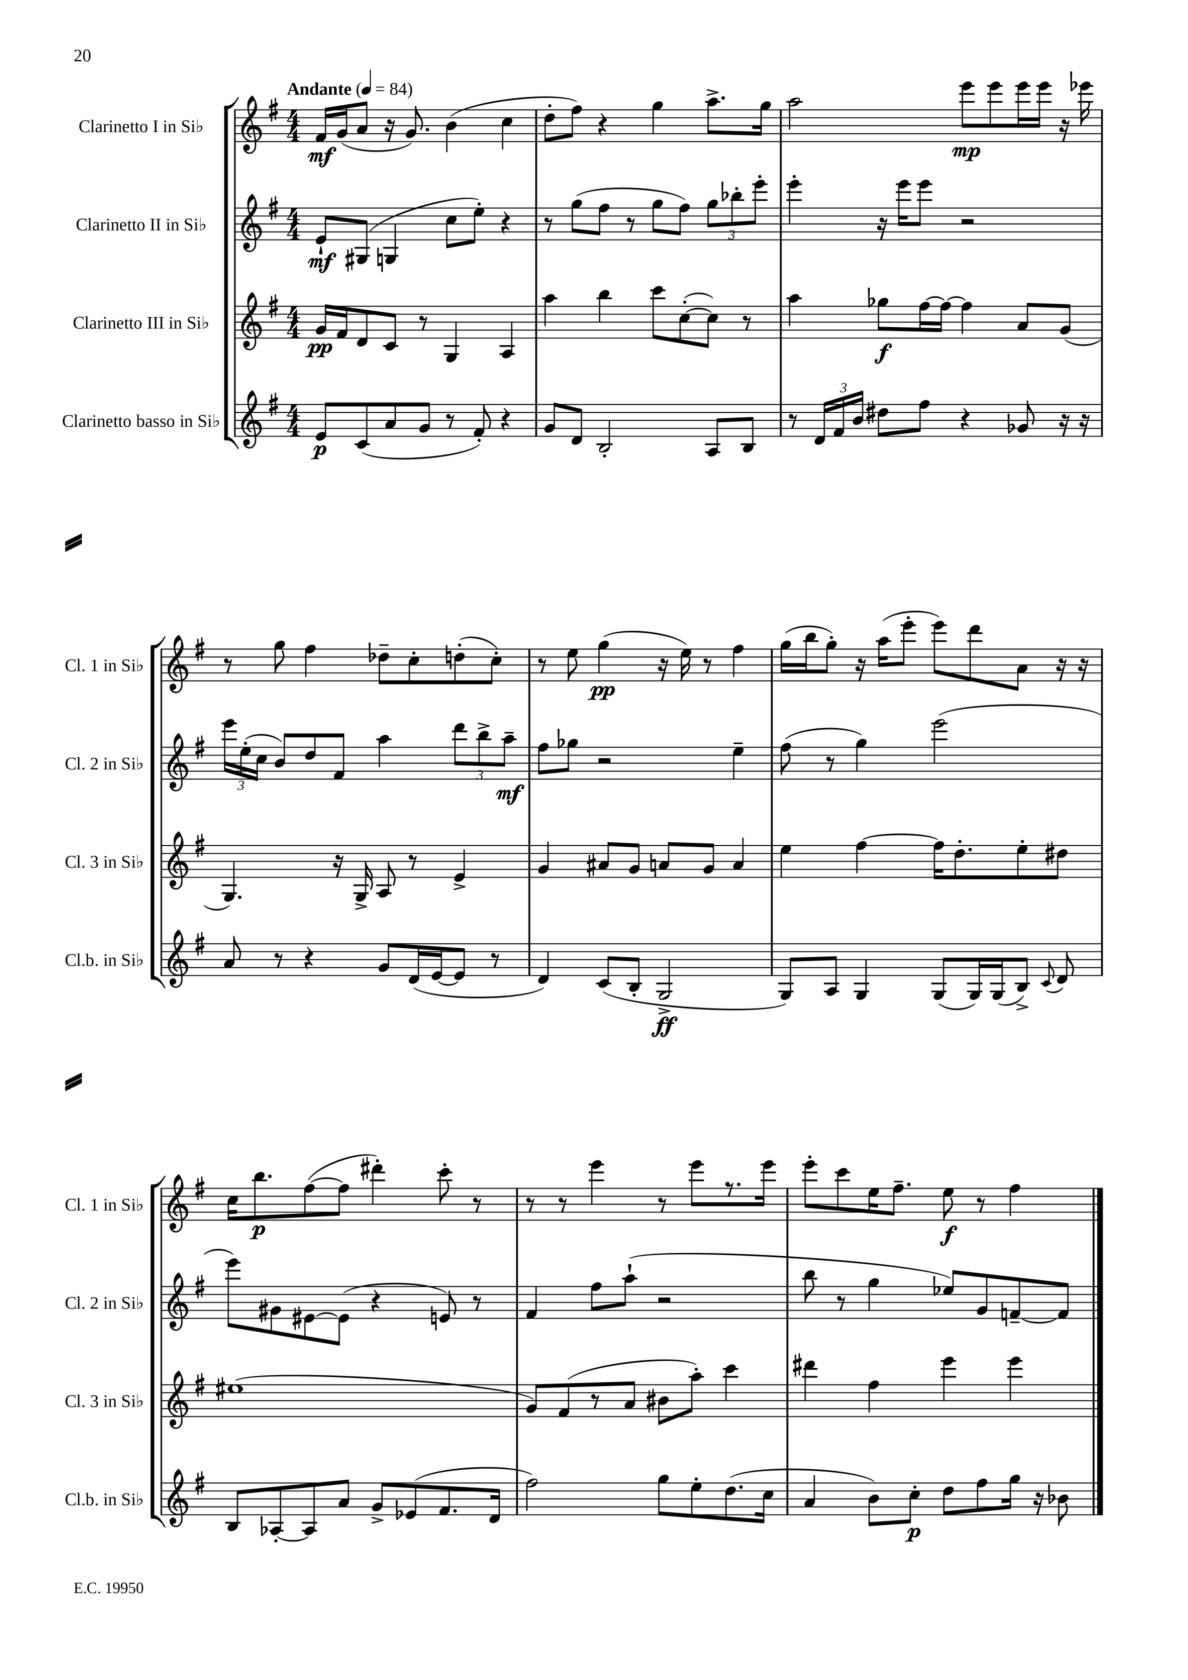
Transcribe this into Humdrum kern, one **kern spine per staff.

**kern	**dynam	**kern	**dynam	**kern	**dynam	**kern	**dynam
*part4	*part4	*part3	*part3	*part2	*part2	*part1	*part1
*staff4	*staff4	*staff3	*staff3	*staff2	*staff2	*staff1	*staff1
*I"Clarinetto basso in Si♭	*	*I"Clarinetto III in Si♭	*	*I"Clarinetto II in Si♭	*	*I"Clarinetto I in Si♭	*
*I'Cl.b. in Si♭	*	*I'Cl. 3 in Si♭	*	*I'Cl. 2 in Si♭	*	*I'Cl. 1 in Si♭	*
*clefG2	*	*clefG2	*	*clefG2	*	*clefG2	*
*k[f#]	*	*k[f#]	*	*k[f#]	*	*k[f#]	*
*M4/4	*	*M4/4	*	*M4/4	*	*M4/4	*
*MM84	*	*MM84	*	*MM84	*	*MM84	*
=1	=1	=1	=1	=1	=1	=1	=1
!	!	!	!	!	!	!LO:TX:a:B:t=Andante	!
8e/L	p	16g/LL	pp	8e`/L	mf	16f#/LL	mf
.	.	16f#/J	.	.	.	(16g/J	.
(8c/	.	8d/	.	(8G#X/J	.	8a/J	.
8a/	.	8c/J	.	4Gn/	.	16r	.
.	.	.	.	.	.	8.g/)	.
8g/J	.	8r	.	.	.	.	.
8r	.	4G/	.	8cc\L	.	(4b\	.
8f#'/)	.	.	.	8ee'\J)	.	.	.
4r	.	4A/	.	4r	.	4cc\	.
=2	=2	=2	=2	=2	=2	=2	=2
8g/L	.	4aa\	.	8r	.	8dd'\L	.
8d/J	.	.	.	(8gg\L	.	8ff#\J)	.
2B'/	.	4bb\	.	8ff#\J	.	4r	.
.	.	.	.	8r	.	.	.
.	.	8ccc\L	.	8gg\L	.	4gg\	.
.	.	([8cc'\	.	8ff#\J)	.	.	.
8A/L	.	8cc\J])	.	12gg\L	.	8.aa^\L	.
.	.	.	.	12bb-X'\	.	.	.
8B/J	.	8r	.	.	.	.	.
.	.	.	.	12eee'\J	.	.	.
.	.	.	.	.	.	16gg\Jk	.
=3	=3	=3	=3	=3	=3	=3	=3
8r	.	4aa\	.	4eee'\	.	2aa\	.
24d/LL	.	.	.	.	.	.	.
24f#/	.	.	.	.	.	.	.
24b/JJ	.	.	.	.	.	.	.
8dd#X\L	.	8gg-X\L	f	16r	.	.	.
.	.	.	.	16eee\KL	.	.	.
8ff#\J	.	[16ff#\L	.	8eee\J	.	.	.
.	.	16ff#\JJ_	.	.	.	.	.
4r	.	4ff#\]	.	2r	.	8eee\L	mp
.	.	.	.	.	.	8eee\	.
8g-X/	.	8a/L	.	.	.	16eee\L	.
.	.	.	.	.	.	16eee\JJ	.
16r	.	(8g/J	.	.	.	16r	.
16r	.	.	.	.	.	16eee-X\	.
!!LO:LB:g=z
=4	=4	=4	=4	=4	=4	=4	=4
8a/	.	4.G/)	.	24eee\LL	.	8r	.
.	.	.	.	(24ee'\	.	.	.
.	.	.	.	24cc\JJ	.	.	.
8r	.	.	.	8b/L)	.	8gg\	.
4r	.	.	.	8dd/	.	4ff#\	.
.	.	16r	.	8f#/J	.	.	.
.	.	16G^/	.	.	.	.	.
8g/L	.	8A/	.	4aa\	.	8dd-X~\L	.
(16d/L	.	8r	.	.	.	8cc'\	.
[16e/J	.	.	.	.	.	.	.
8e/J]	.	4e^/	.	12ddd\L	.	(8ddn'\	.
.	.	.	.	12bb^\	.	.	.
8r	.	.	.	.	.	8cc'\J)	.
.	.	.	.	12aa~\J	mf	.	.
=5	=5	=5	=5	=5	=5	=5	=5
4d/)	.	4g/	.	8ff#\L	.	8r	.
.	.	.	.	8gg-X\J	.	8ee\	.
(8c/L	.	8a#X/L	.	2r	.	(4gg\	pp
8B'/J	.	8g/J	.	.	.	.	.
2G^/	ff	8an/L	.	.	.	16r	.
.	.	.	.	.	.	16ee\)	.
.	.	8g/J	.	.	.	8r	.
.	.	4a/	.	4ee~\	.	4ff#\	.
=6	=6	=6	=6	=6	=6	=6	=6
8G/L)	.	4ee\	.	(8ff#\	.	(16gg\LL	.
.	.	.	.	.	.	16bb\J	.
8A/J	.	.	.	8r	.	8gg'\J)	.
4G/	.	[4ff#\	.	4gg\)	.	16r	.
.	.	.	.	.	.	(16aa\KL	.
.	.	.	.	.	.	8eee'\J	.
(8G/L	.	16ff#\KL]	.	(2eee\	.	8eee\L)	.
.	.	8.dd'\	.	.	.	.	.
16G/L)	.	.	.	.	.	8ddd\	.
(16G/J	.	.	.	.	.	.	.
8B^/J)	.	8ee'\	.	.	.	8a\J	.
8qqc/	.	.	.	.	.	.	.
8d/	.	8dd#X\J	.	.	.	16r	.
.	.	.	.	.	.	16r	.
!!LO:LB:g=z
=7	=7	=7	=7	=7	=7	=7	=7
8B/L	.	(1ee#X	.	8eee\L)	.	16cc\KL	.
.	.	.	.	.	.	8.bb\	p
[8A-X'/	.	.	.	8g#X\	.	.	.
8A-/]	.	.	.	[8e#X\	.	([8ff#\	.
8a/J	.	.	.	(8e#\J]	.	8ff#\J]	.
8g^/L	.	.	.	4r	.	4ddd#X'\)	.
(8e-X/	.	.	.	.	.	.	.
8.f#/	.	.	.	8en/)	.	8ccc'\	.
.	.	.	.	8r	.	8r	.
16d/Jk	.	.	.	.	.	.	.
=8	=8	=8	=8	=8	=8	=8	=8
2ff#\)	.	8g/L)	.	4f#/	.	8r	.
.	.	(8f#/	.	.	.	8r	.
.	.	8r	.	8ff#\L	.	4eee\	.
.	.	8a/J	.	(8aa`\J	.	.	.
8gg\L	.	8b#X\L	.	2r	.	8r	.
8ee'\	.	8aa'\J)	.	.	.	8eee\L	.
(8.dd\	.	4ccc\	.	.	.	8.r	.
16cc\Jk	.	.	.	.	.	16eee\Jk	.
=9	=9	=9	=9	=9	=9	=9	=9
4a/	.	4ddd#X\	.	8bb\	.	8eee'\L	.
.	.	.	.	8r	.	8ccc\	.
8b\L)	.	4ff#\	.	4gg\	.	16ee\K	.
.	.	.	.	.	.	8.ff#~\J	.
8cc'\J	p	.	.	.	.	.	.
8dd\L	.	4eee\	.	8ee-X/L)	.	8ee\	f
8ff#\	.	.	.	8g/	.	8r	.
16gg\Jk	.	4eee\	.	[8fn~/	.	4ff#\	.
16r	.	.	.	.	.	.	.
8b-X\	.	.	.	8f/J]	.	.	.
==	==	==	==	==	==	==	==
*-	*-	*-	*-	*-	*-	*-	*-
